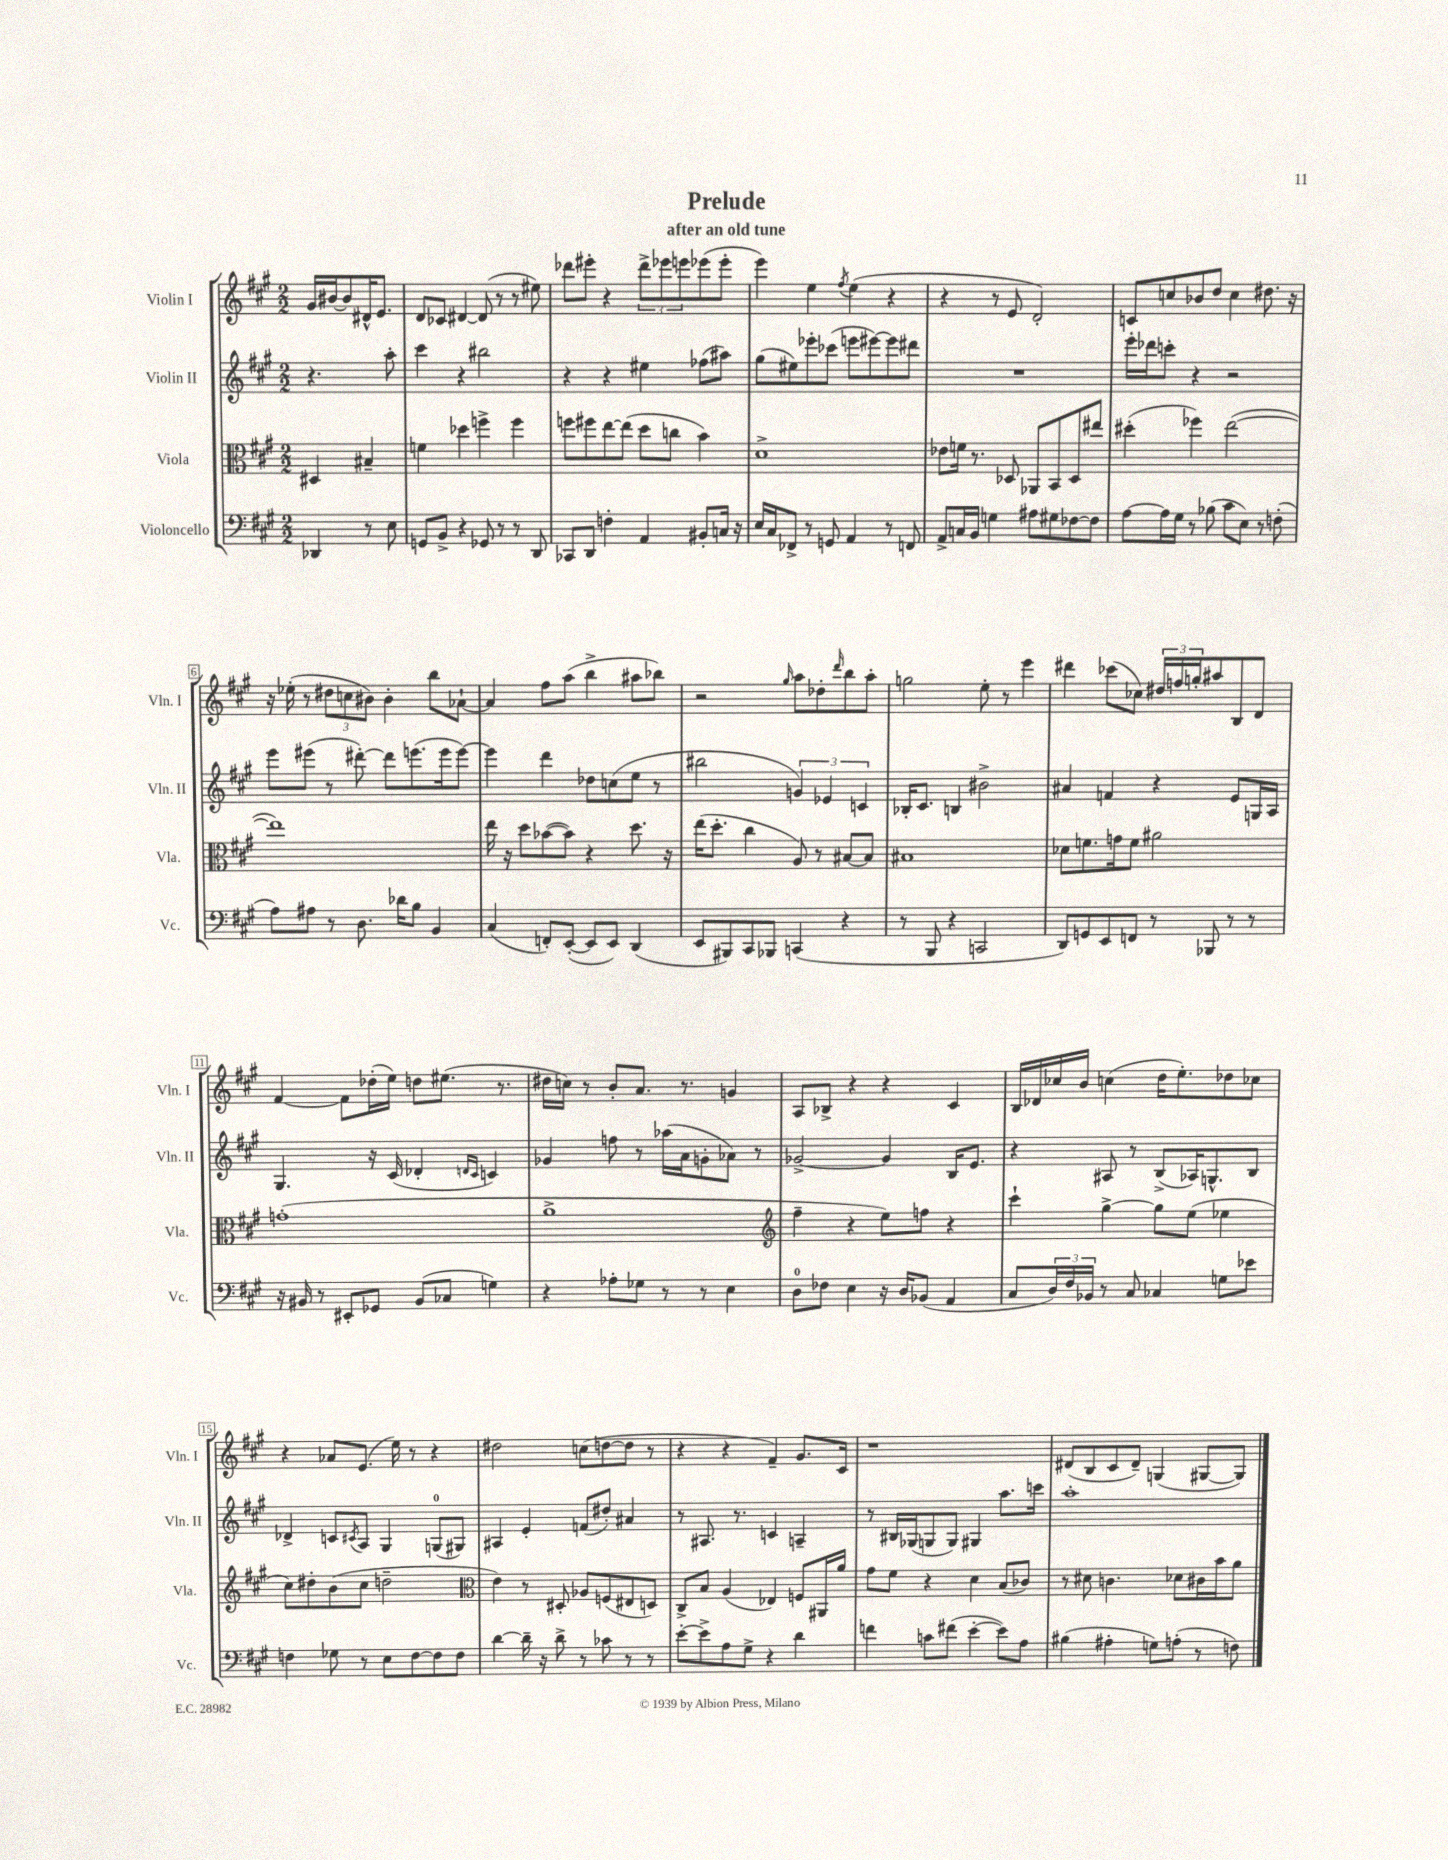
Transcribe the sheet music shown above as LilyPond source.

\header { title = "Prelude" subtitle = "after an old tune" }
<<
\new StaffGroup <<
\new Staff = "s0" \with { instrumentName = "Violin I" shortInstrumentName = "Vln. I" } {
    \clef treble \key a \major \numericTimeSignature \time 2/2 \partial 2
    gis'16 bis'16~ bis'8 dis'16-^ e'8. |
    d'8 ces'8 dis'4~ dis'8( r8 r8 eis''8) |
    des'''8 eis'''8-. r4 \tuplet 3/2 { des'''8-> ees'''8 e'''8 } ees'''8( ees'''8-. |
    e'''4) e''4 \acciaccatura { fis''8 } e''4( r4 |
    r4 r8 e'8 d'2-.) |
    c'8 c''8 bes'8 d''8 c''4 dis''8. r16 |
    r16 ees''16-.( r8 \tuplet 3/2 { dis''8 c''8 bis'8) } bis'4-. b''8 aes'8~-! |
    aes'4 fis''8 a''8( b''4-> ais''8 bes''8) |
    r2 \grace { gis''16 } a''8 des''8-. \grace { d'''16 } b''8 a''8-. |
    g''2 e''8-. r8 e'''4 |
    dis'''4 ces'''8( ces''8) \tuplet 3/2 { dis''16 f''16 g''16-. } ais''8 b8 d'8 |
    fis'4~ fis'8 des''16-.( e''16) d''8 eis''8.( r8. |
    dis''16 c''16) r8 b'8-. a'8. r8. g'4 |
    a8 bes8-> r4 r4 cis'4 |
    b16 des'16 ces''16 b'16 c''4( d''16 e''8.-.) des''8 ces''8 |
    r4 aes'8 e'8.( e''16) r8 r4 |
    dis''2 c''8( d''8~ d''8 r8 |
    r4 r4 fis'4--) gis'8. cis'16 |
    r1 |
    dis'8( b8 cis'8 dis'8--) g4( gis8~ gis8) \bar "|." |
}
\new Staff = "s1" \with { instrumentName = "Violin II" shortInstrumentName = "Vln. II" } {
    \clef treble \key a \major \numericTimeSignature \time 2/2 \partial 2
    r4. a''8-. |
    cis'''4 r4 bis''2 |
    r4 r4 eis''4 fes''8( ais''8) |
    gis''8( eis''8) ees'''8-. ces'''8( e'''8 eis'''8~) eis'''8 dis'''8 |
    R1 |
    e'''16-. des'''16 c'''8-. r4 r2 |
    e'''8 eis'''8( r8 dis'''8~-.) dis'''8 e'''8.( e'''16 e'''8~) |
    e'''4 d'''4 des''8 c''8( e''8 r8 |
    bis''2 \tuplet 3/2 { g'4) ees'4 c'4 } |
    bes16-. cis'8. b4 bis'2-> |
    ais'4 f'4 r4 e'8 g16 a16 |
    gis4. r16 cis'16( des'4-. \grace { d'16 cis'16 } c'4) |
    ges'4 f''8 r8 aes''16( a'16 g'8-. aes'8) r8 |
    ges'2~-> ges'4 b16 e'8. |
    r4 ais8 r8 b8->( aes16) g8.-^ b8 |
    des'4-> c'8 \acciaccatura { cis'8 } a8 gis4 g8-0( gis8) |
    ais4 e'4-. f'8( dis''8-.) ais'4 |
    r8 ais8. r8. c'4 a4-- |
    r8 bis16 ges16( g8 g8) gis4 a''8. c'''16 |
    a''1-. \bar "|." |
}
\new Staff = "s2" \with { instrumentName = "Viola" shortInstrumentName = "Vla." } {
    \clef alto \key a \major \numericTimeSignature \time 2/2 \partial 2
    dis4 bis4-- |
    f'4 des''4 f''4-> f''4 |
    f''8 fis''8 e''8~ e''8( d''8 c''8 b'4) |
    d'1-> |
    ees'8 f'16 r8. des8 aes,8 b,8 des8 eis''8 |
    dis''4-.( fes''4) e''2~( |
    e''1) |
    e''16 r16 d''8 bes'8~( bes'8) r4 d''8. r16 |
    e''16( d''8.-. cis''4 a8) r8 bis8~ bis8 |
    bis1 |
    des'8 f'8. g'16 f'8 ais'2 |
    g'1-.( |
    a'1-> |
    \clef treble fis''4-- r4 e''8) f''8 r4 |
    cis'''4-! gis''4~-> gis''8 e''8( ees''4 |
    cis''8) dis''8-. b'8( cis''8 d''2-- |
    \clef alto e'4) r8 dis8-. aes8 f8( eis8 d8) |
    cis8-> b8 a4( ees4) f8 ais,16 a'16 |
    gis'8 fis'8 r4 d'4 b8( ces'8) |
    r8 dis'8 c'4. des'8 cis'16 b'16 a'8 \bar "|." |
}
\new Staff = "s3" \with { instrumentName = "Violoncello" shortInstrumentName = "Vc." } {
    \clef bass \key a \major \numericTimeSignature \time 2/2 \partial 2
    des,4 r8 e8 |
    g,8 b,8-> r4 ges,8 r8 r8 d,8 |
    ces,8 d,8 f4-. a,4 bis,8-. c16 r16 |
    e16 cis16 fes,8-> r8 g,8 a,4 r8 f,8 |
    a,8-> c16 b,16 g4 ais8 gis8 fes8~ fes8 |
    a8~ a16 gis16 r8 bes8( cis'8 e8) r8 f8-.( |
    a8) ais8 r8 d8. des'16 b8 b,4 |
    cis4( f,8-.) e,8~-.( e,8 e,8) d,4( |
    e,8 bis,,8) cis,8 bes,,8 c,4( r4 |
    r8 b,,8 r4 c,2 |
    d,8) g,8 e,8 f,8 r8 bes,,8 r8 r8 |
    r16 bis,16 r8 eis,8-. ges,8 bis,8( ces8 g4) |
    r4 aes8-. ges8 r8 r8 e4 |
    d8-0 fes8 e4 r16 d16 bes,8( a,4 |
    cis8 \tuplet 3/2 { d16) fis16 bes,16 } r8 cis8 ces4 g8 ees'8 |
    f4 ges8 r8 e8 f8~ f8 f8 |
    d'4~ d'16-- r16 d'8-> r8 ces'8 r8 r8 |
    e'8~-. e'8-> a8 gis8-> r4 d'4 |
    f'4 c'8 fis'8( e'4~-. e'8) a8 |
    bis4( ais4-. g8) a8-.( r8 f8) \bar "|." |
}
>>
>>
\layout { \context { \Score \override BarNumber.stencil = #(make-stencil-boxer 0.1 0.3 ly:text-interface::print) } }
